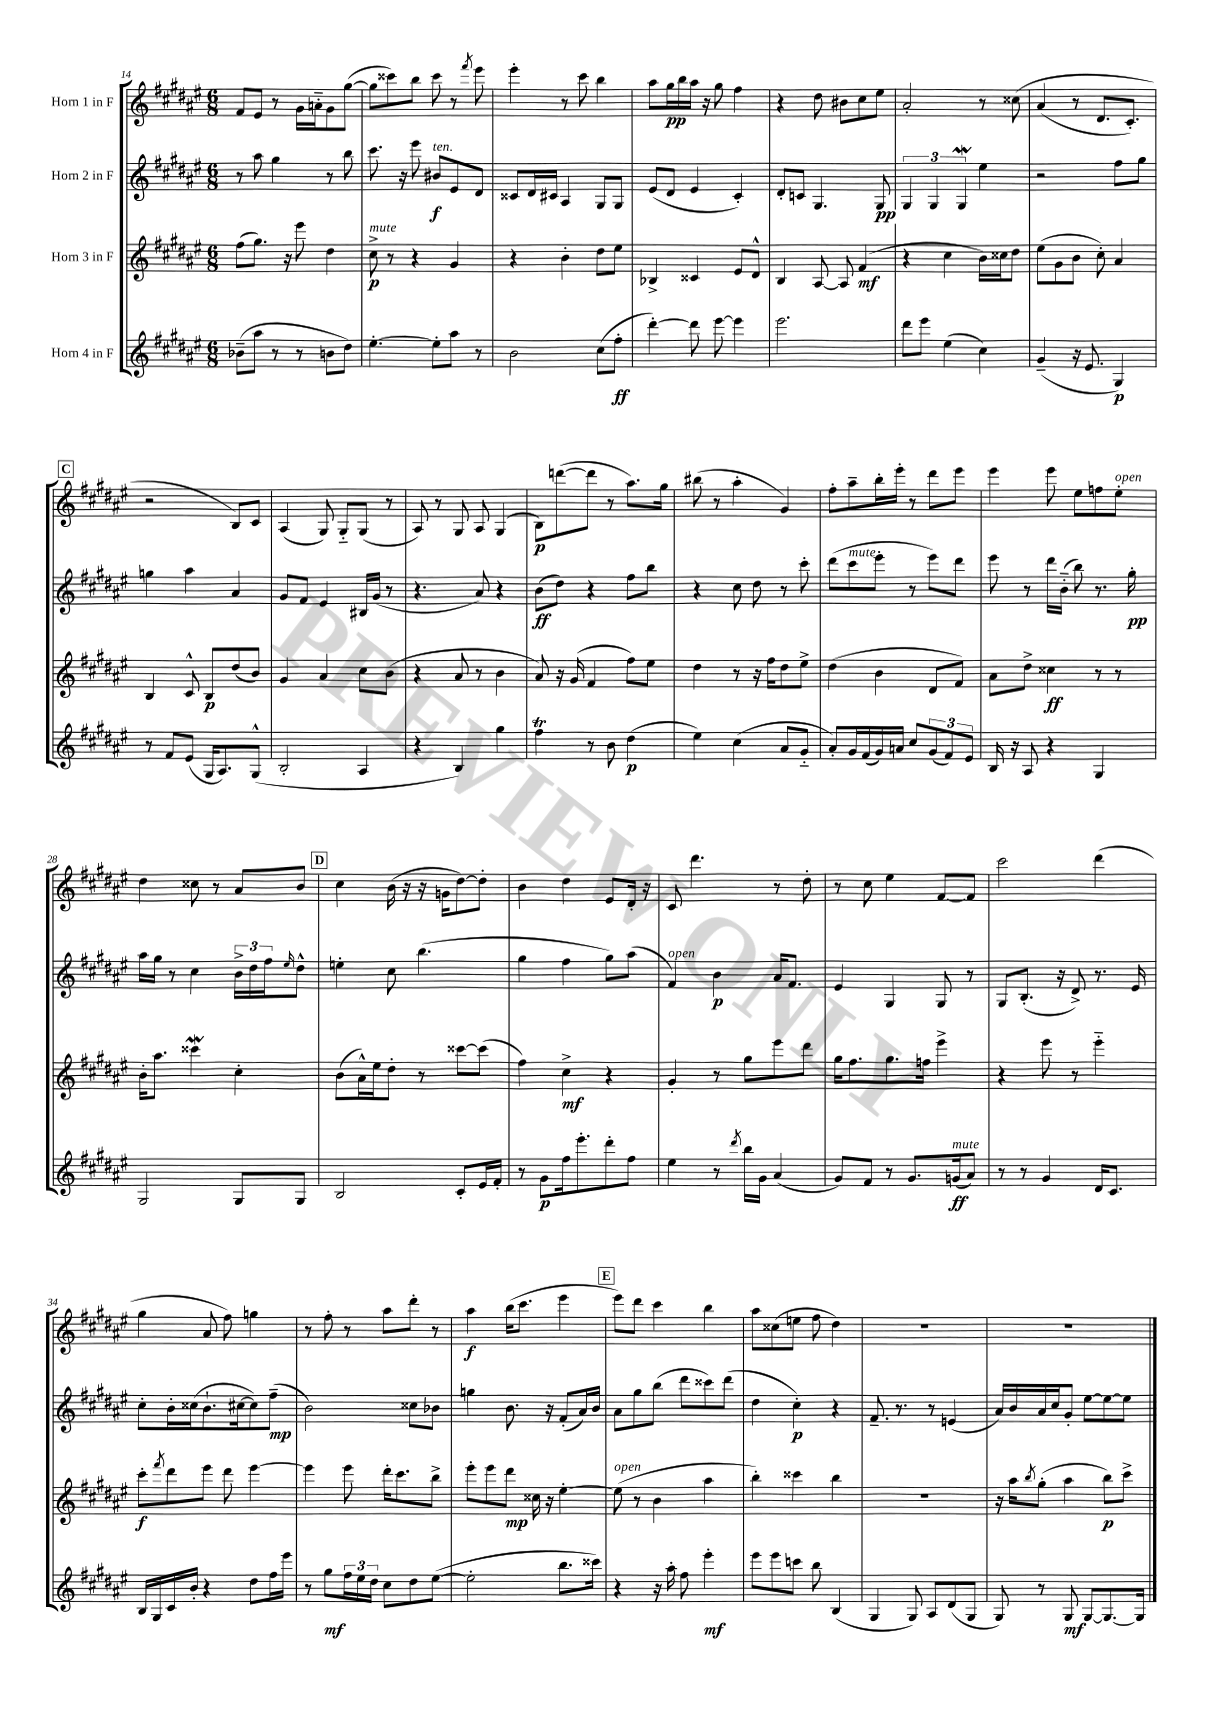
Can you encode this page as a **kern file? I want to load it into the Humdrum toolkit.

**kern	**kern	**kern	**kern
*staff4	*staff3	*staff2	*staff1
*clefG2	*clefG2	*clefG2	*clefG2
*k[f#c#g#d#a#e#]	*k[f#c#g#d#a#e#]	*k[f#c#g#d#a#e#]	*k[f#c#g#d#a#e#]
*M6/8	*M6/8	*M6/8	*M6/8
(8b-~	(8ff#	8r	8f#
8aa#	8.gg#)	8aa#	8e#
8r	.	4gg#	8r
.	16r	.	.
8r	8eee#	.	16g#
.	.	.	16a'~
8b	4dd#	8r	8g#
8dd#)	.	8bb	([8gg#
=	=	=	=
[4.ee#'	8cc#^	8.ccc#	8gg#]
.	8r	.	8ccc##)
.	.	16r	.
.	4r	8eee#	8bb
8ee#']	.	8b#	8ccc##
8aa#	4g#	8e#	8r
.	.	.	8qfff#
8r	.	8d#	8eee#
=	=	=	=
2b	4r	8c##	4eee#'
.	.	16d#	.
.	.	16c#	.
.	4b'	4A#	8r
.	.	.	8ccc#
(8cc#	8dd#	8G#	4bb
8ff#'	8ee#	8G#	.
=	=	=	=
[4ddd#')	4B-^	(8e#	8aa#
.	.	8d#	16gg#
.	.	.	16bb
8ddd#]	4c##	4e#	16aa#
.	.	.	16r
[8eee#	.	.	8gg#
4eee#]	8e#	4c#')	4ff#
.	8d#^^	.	.
=	=	=	=
2.eee#	4B	8d#'	4r
.	.	8c	.
.	[8A#	4.G#	8dd#
.	8A#]	.	8b#
.	(4f#	.	8cc#
.	.	8G#	8ee#
=	=	=	=
8ddd#	4r	6G#	2a#'
8eee#	.	.	.
.	.	6G#	.
(4ee#	4cc#	.	.
.	.	6G#	.
4cc#)	16b)	4ee#	8r
.	16cc##	.	.
.	8dd#	.	&(8cc##
=	=	=	=
(4g#~	(8ee#	2r	(4a#
.	8g#	.	.
16r	8b	.	8r
8.e#	.	.	.
.	8cc#')	.	8.d#
4G#)	4a#	8ff#	.
.	.	.	8.c#')
.	.	8gg#	.
=	=	=	=
8r	4B	4gg	2r
8f#	.	.	.
(8e#	8c#^^	4aa#	.
16G#	8B	.	.
8.A#)	.	.	.
.	(8dd#	4a#	8B&)
(8G#^^	8b)	.	8c#
=	=	=	=
2B'	4g#	8g#	(4A#
.	.	8f#	.
.	4a#	4e#	8G#)
.	.	.	8G#'~
4A#	8cc#	16B#	(8G#
.	.	(16g#	.
.	(8b	8r	8r
=	=	=	=
4r	4r	4.r	8A#)
.	.	.	8r
4B)	8a#	.	8G#
.	8r	8a#)	8A#
4gg#	4b	4r	(4G#
=	=	=	=
4ff#	8a#)	(8b	8B)
.	16r	8dd#)	([8ddd
.	(16g#	.	.
8r	4f#	4r	8ddd]
8b	.	.	8r
(4dd#	8ff#)	8ff#	8.aa#)
.	8ee#	8bb	.
.	.	.	16gg#
=	=	=	=
4ee#)	4dd#	4r	(8bb#
.	.	.	8r
(4cc#	8r	8cc#	4aa#'
.	16r	8dd#	.
.	16ff#	.	.
8a#	8dd#	8r	4g#)
8g#'~	8ee#^	8ccc#'	.
=	=	=	=
8a#')	(4dd#	(8ddd#	8ff#'
16g#	.	8ccc#	8aa#~
(16f#	.	.	.
16g#)	4b	8eee#'	16bb'
16a	.	.	16eee#'
8cc#	.	8r	8r
(12g#	8d#	8eee#)	8ddd#
12f#)	.	.	.
.	8f#)	8ddd#	8eee#
12e#	.	.	.
=	=	=	=
16B	8a#	8eee#	4eee#
16r	.	.	.
8A#	8dd#^	8r	.
4r	4cc##	16ddd#	8eee#
.	.	(16b'~	.
.	.	8bb)	8ee#
4G#	8r	8.r	8ff
.	8r	.	8ee#'
.	.	16gg#'	.
=	=	=	=
2G#	16b'	16aa#	4dd#
.	8.aa#	16gg#	.
.	.	8r	.
.	4ccc##	4cc#	8cc##
.	.	.	8r
8G#	4cc#'	24b^	8a#
.	.	24dd#	.
.	.	24ff#	.
.	.	16qqee#	.
8G#	.	8dd#^^	8b
=	=	=	=
2B	(8b	4ee'	4cc#
.	16a#^^)	.	.
.	16ee#	.	.
.	8dd#'	8cc#	(16b
.	.	.	16r
.	8r	(4.bb	16r
.	.	.	16g
8c#'	[8ccc##	.	[8dd#)
16e#	(8ccc##]	.	8dd#']
16f#'	.	.	.
=	=	=	=
8r	4ff#)	4gg#	4b
8g#	.	.	.
16ff#	4cc#^	4ff#	4dd#
8.eee#'	.	.	.
8ddd#'	4r	8gg#)	8e#
8ff#	.	(8aa#	16d#'
.	.	.	16r
=	=	=	=
4ee#	4g#'	4f#)	8c#
.	.	.	4.ddd#
8r	8r	4b	.
8qddd#	.	.	.
16bb	8gg#	.	.
16g#	.	.	.
(4a#	8eee#	16a#	8r
.	.	8.f#	.
.	8ddd#	.	8dd#'
=	=	=	=
8g#)	16gg#	4e#	8r
.	8.ff#	.	.
8f#	.	.	8cc#
8r	8.gg#	4G#	4ee#
8.g#	.	.	.
.	16ff	.	.
.	4eee#^	8G#	[8f#
(16g	.	.	.
8a#)	.	8r	8f#]
=	=	=	=
8r	4r	8G#	2ccc#
8r	.	(8.B'	.
4g#	8eee#	.	.
.	.	16r	.
.	8r	8d#^)	.
16d#	4eee#'~	8.r	(4ddd#
8.c#	.	.	.
.	.	16e#	.
=	=	=	=
16B	8ccc#'	8cc#'	4gg#
16G#	.	.	.
.	8qfff#	.	.
16c#	8ddd#	16b'	.
16b'	.	(16cc##	.
4r	8eee#	8.b`	8a#
.	8ddd#	.	8ff#)
.	.	[16cc#	.
8dd#	[4eee#	8cc#])	4gg
16ff#	.	(8ff#~	.
16eee#	.	.	.
=	=	=	=
8r	4eee#]	2b)	8r
8gg#	.	.	8ff#'
24ff#	8eee#	.	8r
24ee#	.	.	.
24dd#	.	.	.
8cc#	16ddd#'	.	8aa#
.	8.ccc#	.	.
8dd#	.	8cc##	8ddd#'
([8ee#	8bb^	8b-	8r
=	=	=	=
2ee#']	8eee#'	4gg	4aa#
.	8eee#	.	.
.	8ddd#	8.b	(16bb
.	.	.	8.ccc#
.	16cc##	.	.
.	16r	16r	.
8.bb	[4ee#'	(8f#'	4eee#
.	.	16a#)	.
16ccc##)	.	16b	.
=	=	=	=
4r	(8ee#]	8a#	8eee#)
.	8r	8gg#	8ddd#
16r	4b	(8bb	4ccc#
16aa#'	.	.	.
8ff#	.	8ddd#	.
4eee#'	4aa#	8ccc##)	4bb
.	.	(8ddd#	.
=	=	=	=
8eee#	4bb')	4dd#	8aa#
8eee#	.	.	(8cc##
8ccc	4ccc##	4cc#')	8ee
8bb	.	.	8ff#
(4B	4bb	4r	4dd#)
=	=	=	=
4G#	2.r	8.f#~	2.r
.	.	8.r	.
8G#)	.	.	.
8A#	.	8r	.
(8d#	.	(4e	.
8G#	.	.	.
=	=	=	=
8G#)	16r	16a#)	2.r
.	16aa#	16b	.
.	8qbb	.	.
8r	(8gg#'	16a#	.
.	.	16cc#	.
8G#	4aa#	8g#'	.
[8G#	.	[8ee#	.
8.G#_	8bb)	8ee#_	.
.	8ccc#^	8ee#]	.
16G#]	.	.	.
==	==	==	==
*-	*-	*-	*-
